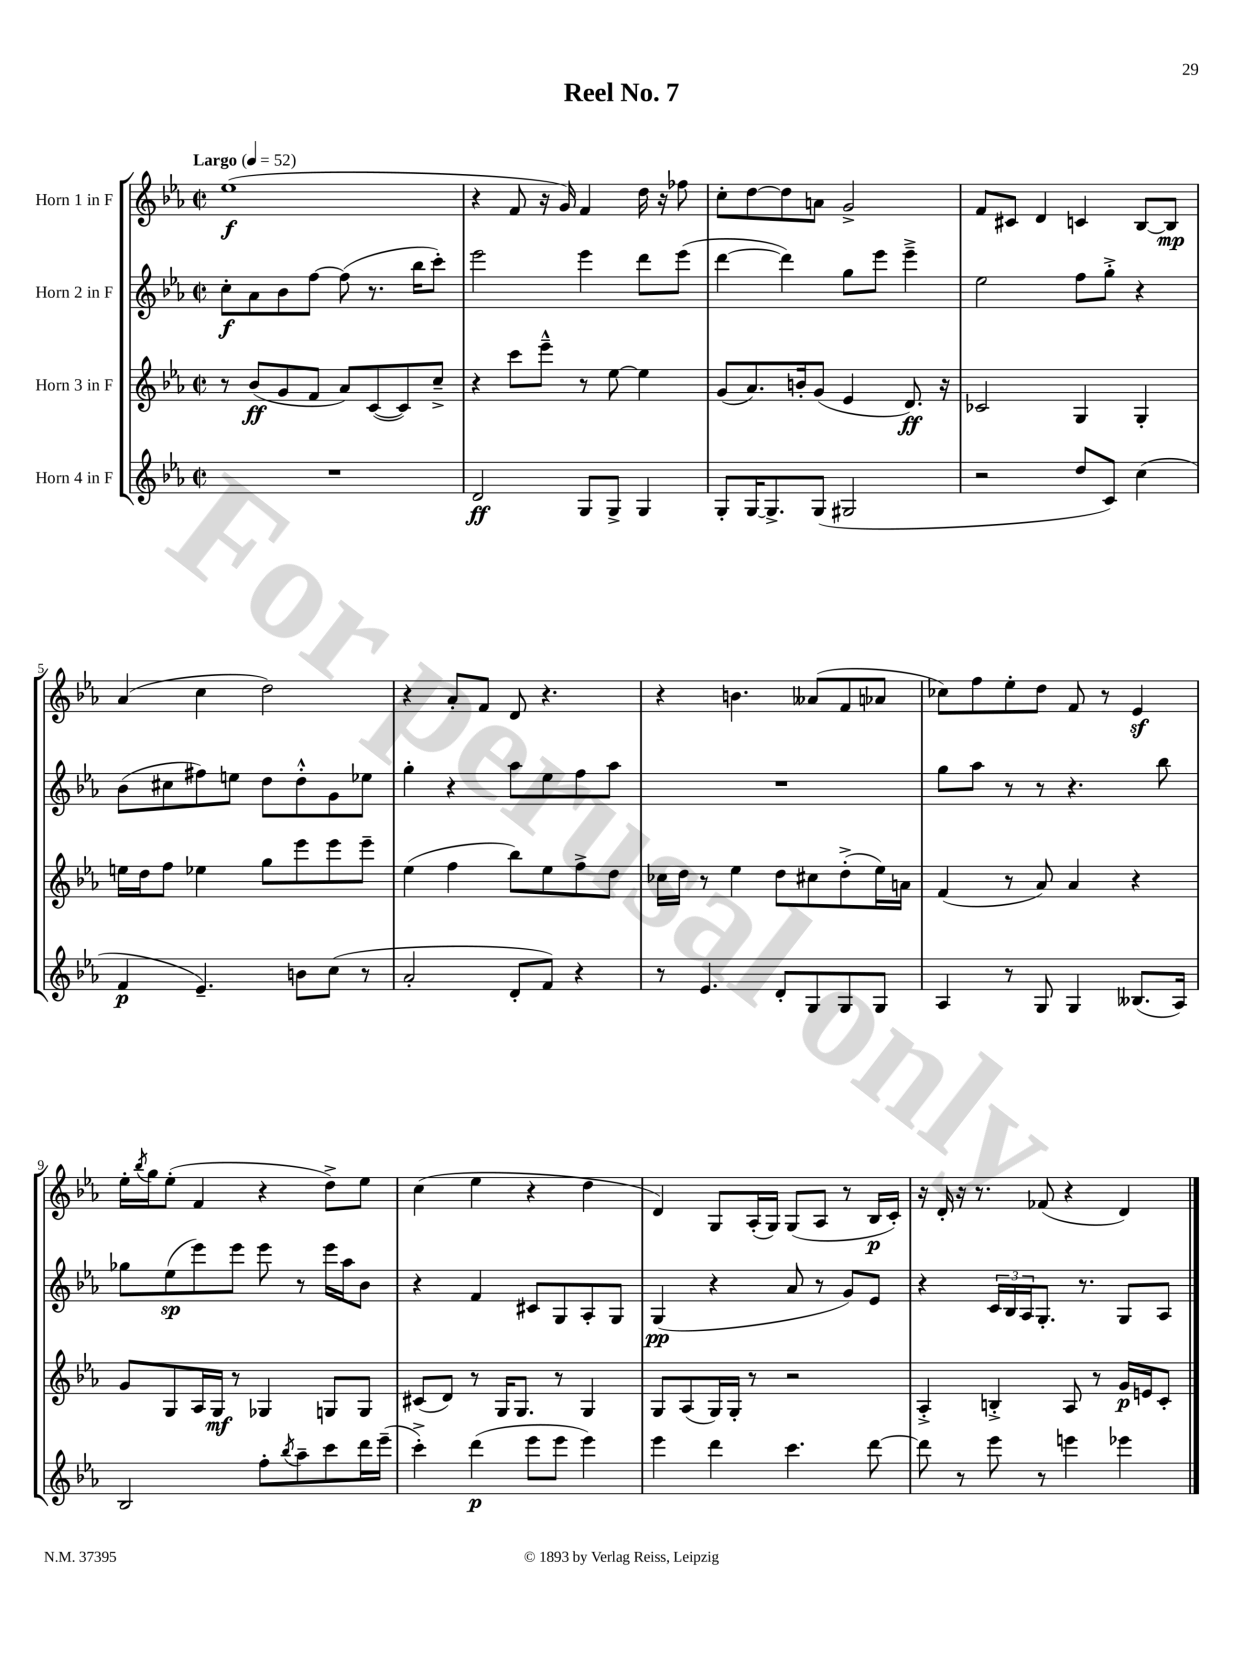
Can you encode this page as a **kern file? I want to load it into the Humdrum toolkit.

**kern	**dynam	**kern	**dynam	**kern	**dynam	**kern	**dynam
*part4	*part4	*part3	*part3	*part2	*part2	*part1	*part1
*staff4	*staff4	*staff3	*staff3	*staff2	*staff2	*staff1	*staff1
*I"Horn 4 in F	*	*I"Horn 3 in F	*	*I"Horn 2 in F	*	*I"Horn 1 in F	*
*clefG2	*	*clefG2	*	*clefG2	*	*clefG2	*
*k[b-e-a-]	*	*k[b-e-a-]	*	*k[b-e-a-]	*	*k[b-e-a-]	*
*M2/2	*	*M2/2	*	*M2/2	*	*M2/2	*
*met(c|)	*	*met(c|)	*	*met(c|)	*	*met(c|)	*
*MM52	*	*MM52	*	*MM52	*	*MM52	*
=1	=1	=1	=1	=1	=1	=1	=1
!	!	!	!	!	!	!LO:TX:a:B:t=Largo	!
1r	.	8r	.	8cc'\L	f	(1ee-	f
.	.	(8b-/L	ff	8a-\	.	.	.
.	.	8g/	.	8b-\	.	.	.
.	.	8f/J	.	[8ff\J	.	.	.
.	.	8a-/L)	.	(8ff\]	.	.	.
.	.	([8c/	.	8.r	.	.	.
.	.	8c/])	.	.	.	.	.
.	.	.	.	16bb-\KL	.	.	.
.	.	8cc~^/J	.	8ccc'\J)	.	.	.
=2	=2	=2	=2	=2	=2	=2	=2
2d/	ff	4r	.	2eee-\	.	4r	.
.	.	8ccc\L	.	.	.	8f/	.
.	.	8eee-~^^\J	.	.	.	16r	.
.	.	.	.	.	.	16g/)	.
8G/L	.	8r	.	4eee-\	.	4f/	.
8G^/J	.	[8ee-\	.	.	.	.	.
4G/	.	4ee-\]	.	8ddd\L	.	16dd\	.
.	.	.	.	.	.	16r	.
.	.	.	.	(8eee-\J	.	8ff-X\	.
=3	=3	=3	=3	=3	=3	=3	=3
8G'/L	.	(8g/L	.	[4ddd\	.	8cc'\L	.
[16G/K	.	8.a-/)	.	.	.	[8dd\	.
8.G^/]	.	.	.	.	.	.	.
.	.	.	.	4ddd\])	.	8dd\]	.
.	.	16bn'/k	.	.	.	.	.
(8G/J	.	(8g/J	.	.	.	8an\J	.
2G#X/	.	4e-/	.	8gg\L	.	2g^/	.
.	.	.	.	8eee-\J	.	.	.
.	.	8.d/)	ff	4eee-~^\	.	.	.
.	.	16r	.	.	.	.	.
=4	=4	=4	=4	=4	=4	=4	=4
2r	.	2c-X/	.	2ee-\	.	8f/L	.
.	.	.	.	.	.	8c#X/J	.
.	.	.	.	.	.	4d/	.
8dd/L	.	4G/	.	8ff\L	.	4cn/	.
8c/J)	.	.	.	8gg'^\J	.	.	.
(4cc\	.	4G'/	.	4r	.	[8B-/L	.
.	.	.	.	.	.	8B-/J]	mp
!!LO:LB:g=z
=5	=5	=5	=5	=5	=5	=5	=5
4f/	p	16een\LL	.	(8b-\L	.	(4a-/	.
.	.	16dd\J	.	.	.	.	.
.	.	8ff\J	.	8cc#X\	.	.	.
4.e-~/)	.	4ee-X\	.	8ff#X\)	.	4cc\	.
.	.	.	.	8een\J	.	.	.
.	.	8gg\L	.	8dd\L	.	2dd\)	.
8bn\L	.	8eee-\	.	8dd'^^\	.	.	.
(8cc\J	.	8eee-\	.	8g\	.	.	.
8r	.	8eee-~\J	.	8ee-X\J	.	.	.
=6	=6	=6	=6	=6	=6	=6	=6
2a-'/	.	(4ee-\	.	4gg'\	.	4r	.
.	.	4ff\	.	4r	.	8a-'/L	.
.	.	.	.	.	.	8f/J	.
8d'/L	.	8bb-\L)	.	8aa-\L	.	8d/	.
8f/J)	.	8ee-\	.	8ee-\	.	4.r	.
4r	.	8ff^\	.	8ff\	.	.	.
.	.	8dd\J	.	8aa-\J	.	.	.
=7	=7	=7	=7	=7	=7	=7	=7
8r	.	16cc-X\LL	.	1r	.	4r	.
.	.	16dd\JJ	.	.	.	.	.
4.e-/	.	8r	.	.	.	.	.
.	.	4ee-\	.	.	.	4.bn\	.
8d'/L	.	8dd\L	.	.	.	.	.
8G/	.	8cc#X\	.	.	.	(8a--X/L	.
8G/	.	(8dd'^\	.	.	.	8f/	.
8G/J	.	16ee-\L)	.	.	.	8a-X/J	.
.	.	16an\JJ	.	.	.	.	.
=8	=8	=8	=8	=8	=8	=8	=8
4A-/	.	(4f/	.	8gg\L	.	8cc-X\L)	.
.	.	.	.	8aa-\J	.	8ff\	.
8r	.	8r	.	8r	.	8ee-'\	.
8G/	.	8a-/)	.	8r	.	8dd\J	.
4G/	.	4a-/	.	4.r	.	8f/	.
.	.	.	.	.	.	8r	.
(8.B--X/L	.	4r	.	.	.	4e-z/	.
.	.	.	.	8bb-\	.	.	.
16A-/Jk)	.	.	.	.	.	.	.
!!LO:LB:g=z
=9	=9	=9	=9	=9	=9	=9	=9
2B-/	.	8g/L	.	8gg-X\L	.	16ee-'\LL	.
.	.	.	.	.	.	8qbb-/	.
.	.	.	.	.	.	16gg\J	.
.	.	8G/	.	(8ee-\	sp	(8ee-'\J	.
.	.	16A-/L	.	8eee-\)	.	4f/	.
.	.	16G/JJ	mf	.	.	.	.
.	.	8r	.	8eee-\J	.	.	.
8ff'\L	.	4G-X/	.	8eee-\	.	4r	.
8qbb-/	.	.	.	.	.	.	.
8aa-~\	.	.	.	8r	.	.	.
8ccc\	.	8Gn/L	.	16eee-\LL	.	8dd^\L)	.
.	.	.	.	16aa-\J	.	.	.
16ddd\L	.	8G/J	.	8b-\J	.	8ee-\J	.
(16eee-~\JJ	.	.	.	.	.	.	.
=10	=10	=10	=10	=10	=10	=10	=10
4ccc'^\)	.	(8c#X/L	.	4r	.	(4cc\	.
.	.	8d/J)	.	.	.	.	.
(4ddd\	p	8r	.	4f/	.	4ee-\	.
.	.	16G/KL	.	.	.	.	.
.	.	8.G/J	.	.	.	.	.
8eee-\L	.	.	.	8c#X/L	.	4r	.
8eee-\J	.	8r	.	8G/	.	.	.
4eee-\)	.	4G/	.	8A-'/	.	4dd\	.
.	.	.	.	8G/J	.	.	.
=11	=11	=11	=11	=11	=11	=11	=11
4eee-\	.	8G/L	.	(4G/	pp	4d/)	.
.	.	(8A-/	.	.	.	.	.
4ddd\	.	16G/L)	.	4r	.	8G/L	.
.	.	16G'/JJ	.	.	.	.	.
.	.	8r	.	.	.	(16A-'/L	.
.	.	.	.	.	.	16G/JJ)	.
4.ccc\	.	2r	.	8a-/	.	(8G/L	.
.	.	.	.	8r	.	8A-/J	.
.	.	.	.	8g/L)	.	8r	.
[8ddd\	.	.	.	8e-/J	.	16B-/LL	p
.	.	.	.	.	.	16c'/JJ)	.
=12	=12	=12	=12	=12	=12	=12	=12
8ddd\]	.	4A-'^/	.	4r	.	16r	.
.	.	.	.	.	.	16d'/	.
8r	.	.	.	.	.	16r	.
.	.	.	.	.	.	8.r	.
8eee-\	.	4Bn'^/	.	24c/LL	.	.	.
.	.	.	.	24B-/	.	.	.
.	.	.	.	24A-/J	.	.	.
8r	.	.	.	8.G'/J	.	(8f-X/	.
4eeen\	.	8A-/	.	.	.	4r	.
.	.	.	.	8.r	.	.	.
.	.	8r	.	.	.	.	.
4eee-X\	.	16g/LL	p	8G/L	.	4d/)	.
.	.	16en/J	.	.	.	.	.
.	.	8c'/J	.	8A-/J	.	.	.
==	==	==	==	==	==	==	==
*-	*-	*-	*-	*-	*-	*-	*-
